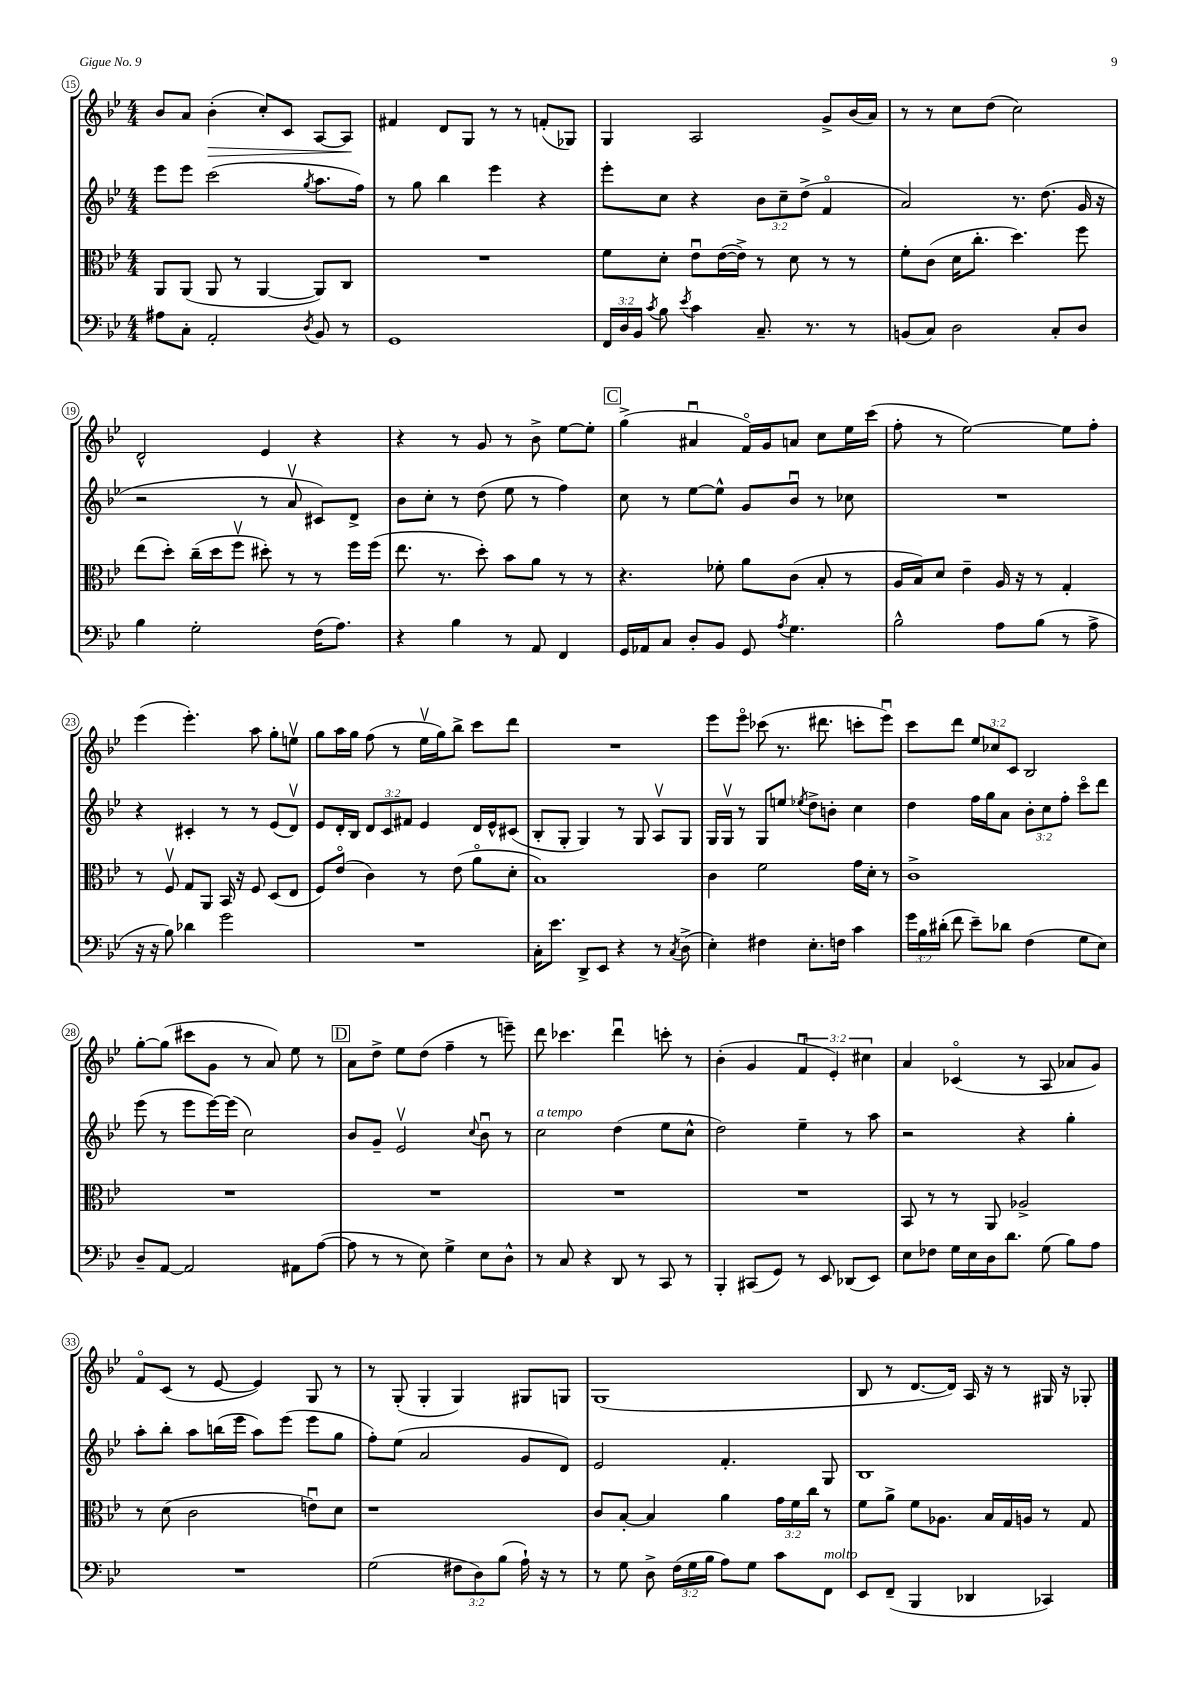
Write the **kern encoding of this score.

**kern	**kern	**kern	**kern
*staff4	*staff3	*staff2	*staff1
*clefF4	*clefC3	*clefG2	*clefG2
*k[b-e-]	*k[b-e-]	*k[b-e-]	*k[b-e-]
*M4/4	*M4/4	*M4/4	*M4/4
8A#\L	8AA/L	8eee-\L	8b-/L
8C'\J	(8AA/J	8eee-\J	8a/J
2AA'/	8AA/	(2ccc\	(4b-'\
.	8r	.	.
.	[4AA/	.	8cc'/L)
.	.	.	8c/J
8qD/	.	8qgg/	.
8BB-/	8AA/]L)	8.aa\L	[8A/L
8r	8C/J	.	8A/]J
.	.	16ff\Jk)	.
=	=	=	=
1GG	1r	8r	4f#/
.	.	8gg\	.
.	.	4bb-\	8d/L
.	.	.	8G/J
.	.	4eee-\	8r
.	.	.	8r
.	.	4r	(8f'/L
.	.	.	8G-/J)
=	=	=	=
24FF/LL	8f\L	8eee-'\L	4G/
24D/	.	.	.
24BB-/JJ	.	.	.
8qc/	.	.	.
8B-\	8d'\J	8cc\J	.
8qe-/	.	.	.
4c\	8e-u\L	4r	2A/
.	([16e-\L	.	.
.	16e-^\]JJ)	.	.
8.C~/	8r	12b-\L	.
.	.	12cc~\	.
.	8d\	.	.
.	.	(12dd^\J	.
8.r	.	.	.
.	8r	4fo/	8g^/L
8r	8r	.	(16b-/L
.	.	.	16a/JJ)
=	=	=	=
(8BB/L	8f'\L	2a/)	8r
8C/J)	(8c\J	.	8r
2D\	16d\LK	.	8cc\L
.	8.cc'\J	.	.
.	.	.	(8dd\J
.	4.dd\)	8.r	2cc\)
.	.	(8.dd\	.
8C'/L	.	.	.
8D/J	8ff\	16g/	.
.	.	16r	.
=	=	=	=
4B-\	(8ee-\L	2r	2d^^/
.	8dd'\J)	.	.
2G'\	(16cc~\LL	.	.
.	16dd\J	.	.
.	8ffv\J	.	.
.	8dd#'\)	8r	4e-/
.	8r	8av/	.
(16F\LK	8r	8c#/L)	4r
8.A\J)	.	.	.
.	16ff\LL	8d^/J	.
.	(16ff\JJ	.	.
=	=	=	=
4r	8.ee-\	8b-\L	4r
.	.	8cc'\J	.
.	8.r	.	.
4B-\	.	8r	8r
.	8dd'\)	(8dd\	8g/
8r	8b-\L	8ee-\	8r
8AA/	8a\J	8r	8b-^\
4FF/	8r	4ff\)	[8ee-\L
.	8r	.	8ee-'\]J
=	=	=	=
16GG/LL	4.r	8cc\	(4gg^\
16AA-/J	.	.	.
8C/J	.	8r	.
8D'/L	.	[8ee-\L	4a#u/
8BB-/J	8f-'\	8ee-^^\]J	.
8GG/	8a\L	8g/L	16fo/LL)
.	.	.	16g/J
8qA/	.	.	.
4.G\	(8c\J	8b-u/J	8a/J
.	8B-'/	8r	8cc\L
.	8r	8cc-\	16ee-\L
.	.	.	(16ccc\JJ
=	=	=	=
2B-^^\	16A/LL	1r	8ff'\
.	16B-/J)	.	.
.	8d/J	.	8r
.	4e-~\	.	[2ee-\)
8A\L	16A/	.	.
.	16r	.	.
(8B-\J	8r	.	.
8r	4G'/	.	8ee-\]L
8A^\	.	.	8ff'\J
=	=	=	=
16r	8r	4r	(4eee-\
16r	.	.	.
8B-\)	8Fv/	.	.
4d-\	8G/L	4c#'/	4.eee-'\)
.	8AA/J	.	.
2g\	16BB-/	8r	.
.	16r	.	.
.	8F/	8r	8aa\
.	(8D/L	(8e-/L	8gg'\L
.	8E-/J	8dv/J)	8eev\J
=	=	=	=
1r	8F/L)	8e-/L	8gg\L
.	(8e-o/J	16d'/L	16aa\L
.	.	16B-/JJ	16gg\JJ
.	4c\)	12d/L	(8ff\
.	.	12c/	.
.	.	.	8r
.	.	12f#/J	.
.	8r	4e-/	16ee-v\LL
.	.	.	16gg\J)
.	(8e-\	.	8bb-^\J
.	8ao\L	16d/LL	8ccc\L
.	.	16e-^^/J	.
.	8d'\J	(8c#/J	8ddd\J
=	=	=	=
16C'\LK	1B-)	8B-'/L	1r
8.e-\J	.	.	.
.	.	8G'/J	.
8DD^/L	.	4G/)	.
8EE-/J	.	.	.
4r	.	8r	.
.	.	8G/	.
8r	.	8Av/L	.
8qC/	.	.	.
(8D^\	.	8G/J	.
=	=	=	=
4E-'\)	4c\	16G/LL	8eee-\L
.	.	16Gv/JJ	.
.	.	8r	8eee-o\J
4F#\	2f\	8G/L	(8ccc-\
.	.	8ee/J	8.r
.	.	8qee-/	.
8.E-'\L	.	8dd^\L	.
.	.	.	8.ddd#\
.	.	8b'\J	.
16F\Jk	.	.	.
4c\	16g\LL	4cc\	8ccc'\L
.	16d'\JJ	.	.
.	8r	.	8eee-u\J)
=	=	=	=
24g\LL	1c^	4dd\	8ccc\L
24B-\	.	.	.
(24d#'\JJ	.	.	.
8f\	.	.	8ddd\J
8e-~\L)	.	16ff\LL	12ee-/L
.	.	16gg\J	.
.	.	.	12cc-/
8d-\J	.	8a\J	.
.	.	.	12c/J
(4F\	.	12b-'\L	2B-/
.	.	12cc\	.
.	.	12ff'\J	.
8G\L	.	8ccco\L	.
8E-\J)	.	8ddd\J	.
=	=	=	=
8D~/L	1r	(8eee-\	[8gg'\L
[8AA/J	.	8r	(8gg\]J
2AA/]	.	8eee-\L	8ccc#\L
.	.	[16eee-\L)	8g\J
.	.	(16eee-\]JJ	.
.	.	2cc\)	8r
.	.	.	8a/)
8AA#\L	.	.	8ee-\
([8A\J	.	.	8r
=	=	=	=
8A\]	1r	8b-/L	8a\L
8r	.	8g~/J	8dd^\J
8r	.	2e-v/	8ee-\L
8E-\)	.	.	(8dd\J
4G^\	.	.	4ff~\
.	.	8qqcc/	.
8E-\L	.	8b-u\	8r
8D^^\J	.	8r	8eee~\)
=	=	=	=
8r	1r	2cc\	8ddd\
8C/	.	.	4.ccc-\
4r	.	.	.
8DD/	.	(4dd\	4dddu\
8r	.	.	.
8CC/	.	8ee-\L	8ccc'\
8r	.	8cc^^\J	8r
=	=	=	=
4BBB-'/	1r	2dd\)	(4b-'\
(8CC#/L	.	.	4g/
8GG/J)	.	.	.
8r	.	4ee-~\	6fu/
8EE-/	.	.	.
.	.	.	6e-'/)
(8DD-/L	.	8r	.
.	.	.	6cc#\
8EE-/J)	.	8aa\	.
=	=	=	=
8E-\L	8BB-/	2r	4a/
8F-\J	8r	.	.
16G\LL	8r	.	(4c-o/
16E-\	.	.	.
16D\J	8AA/	.	.
8.d\J	.	.	.
.	2A-^/	4r	8r
(8G\	.	.	8A/
8B-\L)	.	4gg'\	8a-/L
8A\J	.	.	8g/J)
=	=	=	=
1r	8r	8aa'\L	8fo/L
.	(8d\	8bb-'\J	(8c/J
.	2c\	8aa\L	8r
.	.	(16bb\L	[8e-/
.	.	16eee-\JJ	.
.	.	8aa\L)	4e-/])
.	.	(8eee-\J	.
.	8eu\L)	8eee-\L	8G/
.	8d\J	8gg\J	8r
=	=	=	=
(2G\	1r	8ff'\L)	8r
.	.	(8ee-\J	(8G'/
.	.	2a/	4G'/
12F#\L	.	.	4G/)
12D\)	.	.	.
(12B-\J	.	.	.
16A`\)	.	8g/L	8G#/L
16r	.	.	.
8r	.	8d/J)	8G/J
=	=	=	=
8r	8c/L	2e-/	(1G
8G\	[8B-'/J	.	.
8D^\	4B-/]	.	.
(24F\LL	.	.	.
24G\	.	.	.
24B-\JJ	.	.	.
8A\L)	4a\	4.f'/	.
8G\J	.	.	.
8c\L	24g\LL	.	.
.	24f\	.	.
.	24cc\JJ	.	.
8FF\J	8r	8G/	.
=	=	=	=
8EE-/L	8f\L	1B-	8B-/
(8FF~/J	8a^\J	.	8r
4BBB-/	8f\L	.	[8.d/L
.	8.A-\J	.	.
.	.	.	16d/]Jk)
4DD-/	.	.	16A/
.	16B-/LL	.	16r
.	16G/	.	8r
.	16A/JJ	.	.
4CC-/)	8r	.	16G#/
.	.	.	16r
.	8G/	.	8G-'/
==	==	==	==
*-	*-	*-	*-
